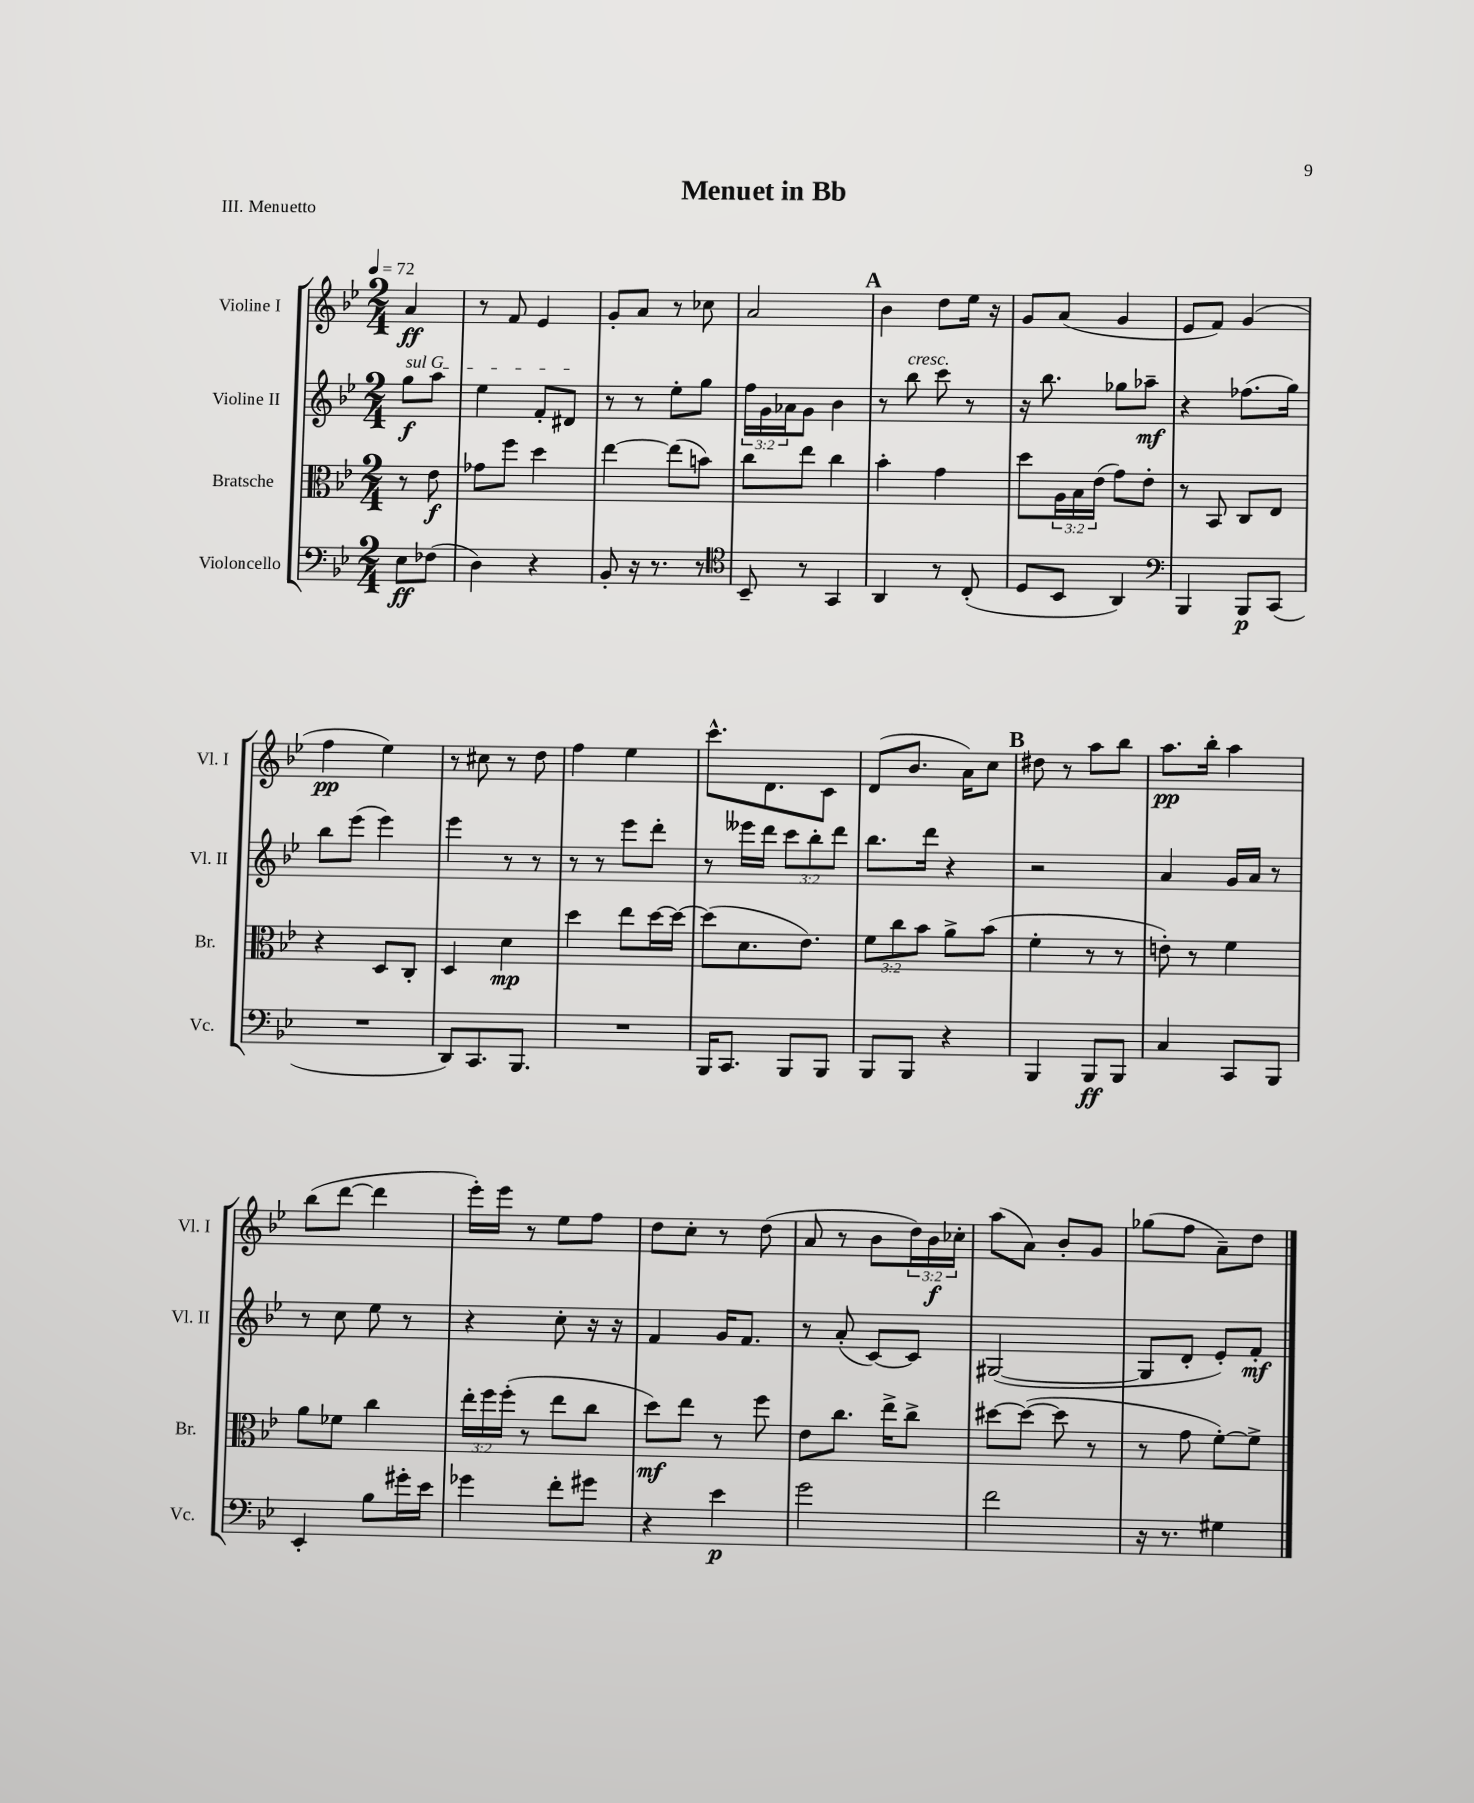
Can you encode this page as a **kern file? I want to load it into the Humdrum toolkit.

**kern	**kern	**kern	**kern
*staff4	*staff3	*staff2	*staff1
*clefF4	*clefC3	*clefG2	*clefG2
*k[b-e-]	*k[b-e-]	*k[b-e-]	*k[b-e-]
*M2/4	*M2/4	*M2/4	*M2/4
*MM72	*MM72	*MM72	*MM72
8E-	8r	8gg	4a
(8F-	8e-	8aa	.
=	=	=	=
4D)	8g-	4ee-	8r
.	8ff	.	8f
4r	4dd	8f'	4e-
.	.	8d#	.
=	=	=	=
8BB-'	[4ee-	8r	8g'
16r	.	8r	8a
8.r	.	.	.
.	(8ee-]	8ee-'	8r
8r	8b)	8gg	8cc-
=	=	=	=
*clefC4	*	*	*
8BB-~	8cc	24ff	2a
.	.	24g	.
.	.	24a-	.
8r	8ee-	8g	.
4GG	4cc	4b-	.
=	=	=	=
4AA	4b-'	8r	4b-
.	.	8bb-	.
8r	4g	8ccc	8dd
(8C'	.	8r	16ee-
.	.	.	16r
=	=	=	=
8D	8dd	16r	8g
.	.	8.bb-	.
8BB-	24A	.	(8a
.	24B-	.	.
.	(24e-	.	.
4AA)	8g)	8gg-	4g
.	8e-'	8aa-~	.
=	=	=	=
*clefF4	*	*	*
4BBB-	8r	4r	8e-
.	8BB-	.	8f)
8BBB-	8C	(8.ff-	(4g
(8CC	8E-	.	.
.	.	16gg)	.
=	=	=	=
2r	4r	8bb-	4ff
.	.	(8eee-	.
.	8D	4eee-)	4ee-)
.	8C'	.	.
=	=	=	=
8DD)	4D	4eee-	8r
8.CC	.	.	8cc#
.	4d	8r	8r
8.BBB-	.	.	.
.	.	8r	8dd
=	=	=	=
2r	4dd	8r	4ff
.	.	8r	.
.	8ee-	8eee-	4ee-
.	[16dd	8ddd'	.
.	16dd_	.	.
=	=	=	=
16BBB-	(8dd]	8r	8.ccc^^
8.CC	.	.	.
.	8.d	16eee--	.
.	.	16ddd	8.d
8BBB-	.	12ccc	.
.	8.e-)	.	.
.	.	12bb-'	.
8BBB-	.	.	8c
.	.	12ddd	.
=	=	=	=
8BBB-	12f	8.bb-	(8d
.	12cc	.	.
8BBB-	.	.	8.b-
.	12b-	.	.
.	.	16ddd	.
4r	8a^	4r	.
.	.	.	16a)
.	(8b-	.	8cc
=	=	=	=
4BBB-	4f'	2r	8dd#
.	.	.	8r
8BBB-	8r	.	8aa
8BBB-	8r	.	8bb-
=	=	=	=
4C	8e')	4a	8.aa
.	8r	.	.
.	.	.	16bb-'
8CC	4f	16g	4aa
.	.	16a	.
8BBB-	.	8r	.
=	=	=	=
4EE-'	8a	8r	(8bb-
.	8f-	8cc	[8ddd
8B-	4cc	8ee-	4ddd]
16g#'	.	8r	.
16e-	.	.	.
=	=	=	=
4g-	24ee-'	4r	16eee-')
.	24ff	.	.
.	.	.	16eee-
.	(24ff'	.	.
.	8r	.	8r
8f'	8ee-	8cc'	8ee-
8g#	8cc	16r	8ff
.	.	16r	.
=	=	=	=
4r	8dd)	4f	8dd
.	8ee-	.	8cc'
4e-	8r	16g	8r
.	.	8.f	.
.	8ff	.	(8dd
=	=	=	=
2g	8e-	8r	8a
.	8.cc	(8a'	8r
.	.	[8c)	8b-
.	16ee-^	.	.
.	8cc^	8c]	24dd)
.	.	.	24b-
.	.	.	24cc-'
=	=	=	=
2f	[8dd#	([2G#	(8aa
.	(8dd#_	.	8a)
.	8dd#]	.	8b-'
.	8r	.	8g
=	=	=	=
16r	8r	8G#]	(8gg-
8.r	.	.	.
.	8g	8d'	8ff
4G#	[8f')	8e-')	8a~)
.	8f^]	8f'	8dd
==	==	==	==
*-	*-	*-	*-
